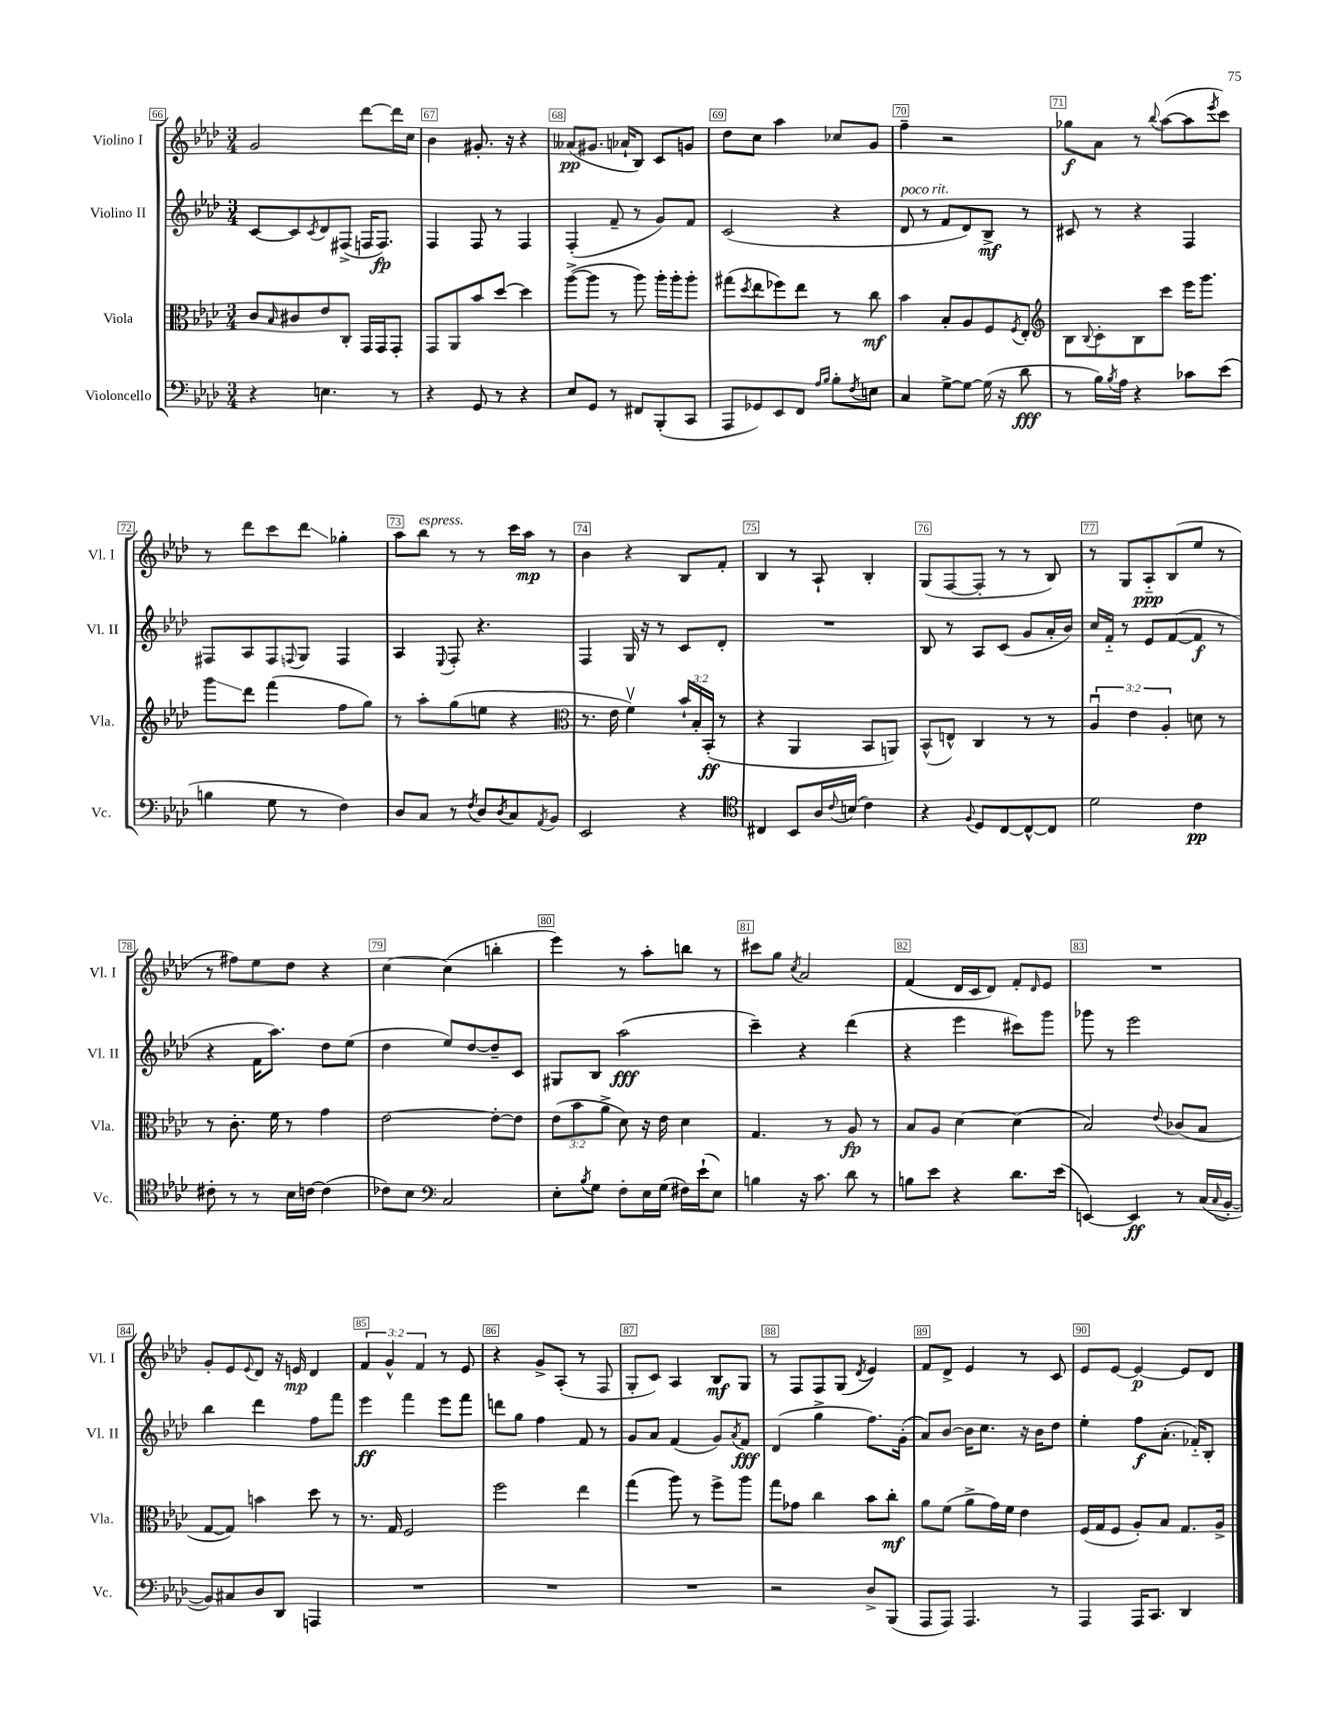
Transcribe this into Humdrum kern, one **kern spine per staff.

**kern	**kern	**kern	**kern
*staff4	*staff3	*staff2	*staff1
*clefF4	*clefC3	*clefG2	*clefG2
*k[b-e-a-d-]	*k[b-e-a-d-]	*k[b-e-a-d-]	*k[b-e-a-d-]
*M3/4	*M3/4	*M3/4	*M3/4
4r	8c	[8c	2g
.	16qqB-	.	.
.	8c#	8c]	.
.	.	8qc	.
4.E	8e-	8d-	.
.	8C'	(8F#^	.
.	16GG	16F	[8ddd-
.	16GG	8.F)	.
8r	8GG'	.	16ddd-]
.	.	.	16cc
=	=	=	=
4r	8GG	4F	4b-
.	8AA-	.	.
8GG	8b-	8F	8.g#'
8r	[8dd-	8r	.
.	.	.	16r
4r	4dd-]	4F	4r
=	=	=	=
8E-	([8aa-^	(4F'	(8a--
8GG	8aa-]	.	8.g#
8r	8r	8f~	.
.	.	.	16a-`
8FF#	8aa-)	8r	8B-)
(8BBB-'	16aa-'	8g)	8c
.	16aa-'	.	.
8CC	8aa-'	8f	8g
=	=	=	=
8AAA-	(8gg#	(2c	8dd-
.	8qdd-	.	.
8GG-)	8ee-	.	8cc
8EE-	8ff-)	.	4aa-
8FF	8ee-	.	.
16qqA-	.	.	.
16qqB-	.	.	.
8B-'	8r	4r	8cc-
8qF	.	.	.
8E	8cc	.	8g
=	=	=	=
4C	4b-	8d-	4ff~
.	.	8r	.
[8G^	8B-'	8f	2r
8G_	8A-	8d-)	.
(16G]	8F	8B-^	.
16r	.	.	.
.	8qF	.	.
8d-	8E-'	8r	.
=	=	=	=
*	*clefG2	*	*
8r	8B-	8c#	8gg-
.	8qqB-	.	.
16B-)	8c'	8r	8a-
8qB-	.	.	.
16A-	.	.	.
4r	8B-	4r	8r
.	.	.	8qqbb-
.	8ccc	.	([8aa-
8c-	16eee-	4F	8aa-]
.	8.ggg	.	.
.	.	.	8qeee-
(8e-	.	.	8ccc)
=	=	=	=
4B	8ggg	8F#	8r
.	8ddd-	8A-	8ddd-
8G	(4fff	8F#	8ccc
.	.	8qqF	.
8r	.	8G	8ddd-
4F)	8ff	4F	4gg-'
.	8gg)	.	.
=	=	=	=
8D-	8r	4A-	8aa-
8C	8aa-'	.	8bb-
.	.	8qqE-	.
8r	(8gg	8F'	8r
8qF	.	.	.
8D-	8ee	4.r	8r
8qD-	.	.	.
8C	4r	.	16ccc
.	.	.	16aa-
8qAA-	.	.	.
8BB-	.	.	8r
=	=	=	=
*	*clefC3	*	*
2EE-	8.r	4F	4b-
.	16e-	.	.
.	4fv)	16G	4r
.	.	16r	.
.	.	8r	.
4r	24b-`	8c	8B-
.	24B-'	.	.
.	(24BB-'	.	.
.	8r	8d-'	8f'
=	=	=	=
*clefC4	*	*	*
4C#	4r	2.r	4B-
8BB-	4AA-	.	8r
16A-	.	.	8A-`
8qqc	.	.	.
(16B	.	.	.
4c)	8BB-	.	4B-'
.	8AA)	.	.
=	=	=	=
4r	(8BB-^^	8B-	(8G
.	8E^^)	8r	[8F
8qqF	.	.	.
8D-	4C	8A-	8F']
[8C	.	(8c	8r
8C^^_	8r	8g	8r
8C]	8r	16a-'	8B-)
.	.	16b-)	.
=	=	=	=
2d-	6A-u	16cc	8r
.	.	16f'~	.
.	.	8r	8G
.	6e-	.	.
.	.	8e-	8A-'~
.	6A-'	.	.
.	.	([8f	(8B-
4c	8d	8f]	8ee-
.	8r	8r	8r
=	=	=	=
8c#'	8r	4r	8r
8r	8.c'	.	8ff#)
8r	.	16f	8ee-
.	16f	8.aa-)	.
16B-	8r	.	8dd-
[16c	.	.	.
(4c]	4g	8dd-	4r
.	.	(8ee-	.
=	=	=	=
8c-)	[2e-	4dd-	[4cc
8B-	.	.	.
*clefF4	*	*	*
2C	.	8ee-)	(4cc]
.	.	[8dd-	.
.	8e-'_	8dd-~]	4bb'
.	8e-]	8c	.
=	=	=	=
8E-'	(12e-	8G#	4eee-)
.	12b-	.	.
8qB-	.	.	.
8G	.	8B-	.
.	12a-^	.	.
8F'	8d-)	(2aa-	8r
16E-	16r	.	8aa-'
(16G	16e-	.	.
16F#)	4d-	.	8bb
(16e-`	.	.	.
8E-)	.	.	8r
=	=	=	=
4B	4.G	4ccc~)	8ccc#
.	.	.	8gg
.	.	.	8qcc
16r	.	4r	2a-
8.c	.	.	.
.	8r	.	.
8d-	8A-	(4ddd-	.
8r	8r	.	.
=	=	=	=
8B	8B-	4r	(4f
8e-	8A-	.	.
4r	[4d-	4eee-	16d-
.	.	.	16c
.	.	.	8d-)
8.d-	(4d-]	8ccc#)	8f'
.	.	.	16qqd-
.	.	8ggg	8e-
(16e-	.	.	.
=	=	=	=
[4EE)	2B-)	8ggg-	2.r
.	.	8r	.
4EE]	.	2eee-	.
.	8qqe-	.	.
8r	(8c-	.	.
(16C	8B-	.	.
8qqC	.	.	.
[16BB-'	.	.	.
=	=	=	=
8BB-])	[8G	4bb-	8g'
8C#	8G])	.	8e-
.	.	.	8qqe-
8D-	4b	4ddd-	8d-
8DD-	.	.	16r
.	.	.	16e
4AAA	8dd-	8ff	4d-
.	8r	8fff	.
=	=	=	=
2.r	8.r	4eee-	6f
.	.	.	6g^^
.	16G	.	.
.	2F	4fff	.
.	.	.	6f
.	.	8eee-	8r
.	.	8fff	8e-
=	=	=	=
2.r	2ff	8ddd	4r
.	.	8gg	.
.	.	4ff	8g^
.	.	.	(8A-'
.	4ee-	8f	8r
.	.	8r	8F
=	=	=	=
2.r	(4gg	8g	8G'
.	.	8a-	8c)
.	8aa-)	(4f	4A-
.	8r	.	.
.	8ff^	8g)	8B-
.	.	8qa-	.
.	8aa-	8f	8G
=	=	=	=
2r	8gg	(4d-	8r
.	8g-	.	8F
.	4cc	4gg^	8F
.	.	.	(8G
.	.	.	8qd-
8D-^	8b-	8.ff)	4e-)
(8BBB-	8cc'	.	.
.	.	(16g'	.
=	=	=	=
8AAA-	8a-	8a-)	8f
8AAA-)	(8f	[8b-	8d-^
4.AAA-	8a-^	16b-]	4e-
.	.	8.cc	.
.	16g)	.	.
.	16f	.	.
.	4e-	16r	8r
.	.	16b-	.
8r	.	8dd-	8c
=	=	=	=
4AAA-	(16F	4ee-'	8e-
.	16G	.	.
.	8F	.	[8e-
16AAA-	8A-')	8ff	4e-_
8.CC	.	.	.
.	8B-	(8.a-'	.
4DD-	8.G	.	8e-]
.	.	16f-'~)	.
.	.	8B-'	8d-
.	16A-^	.	.
==	==	==	==
*-	*-	*-	*-
